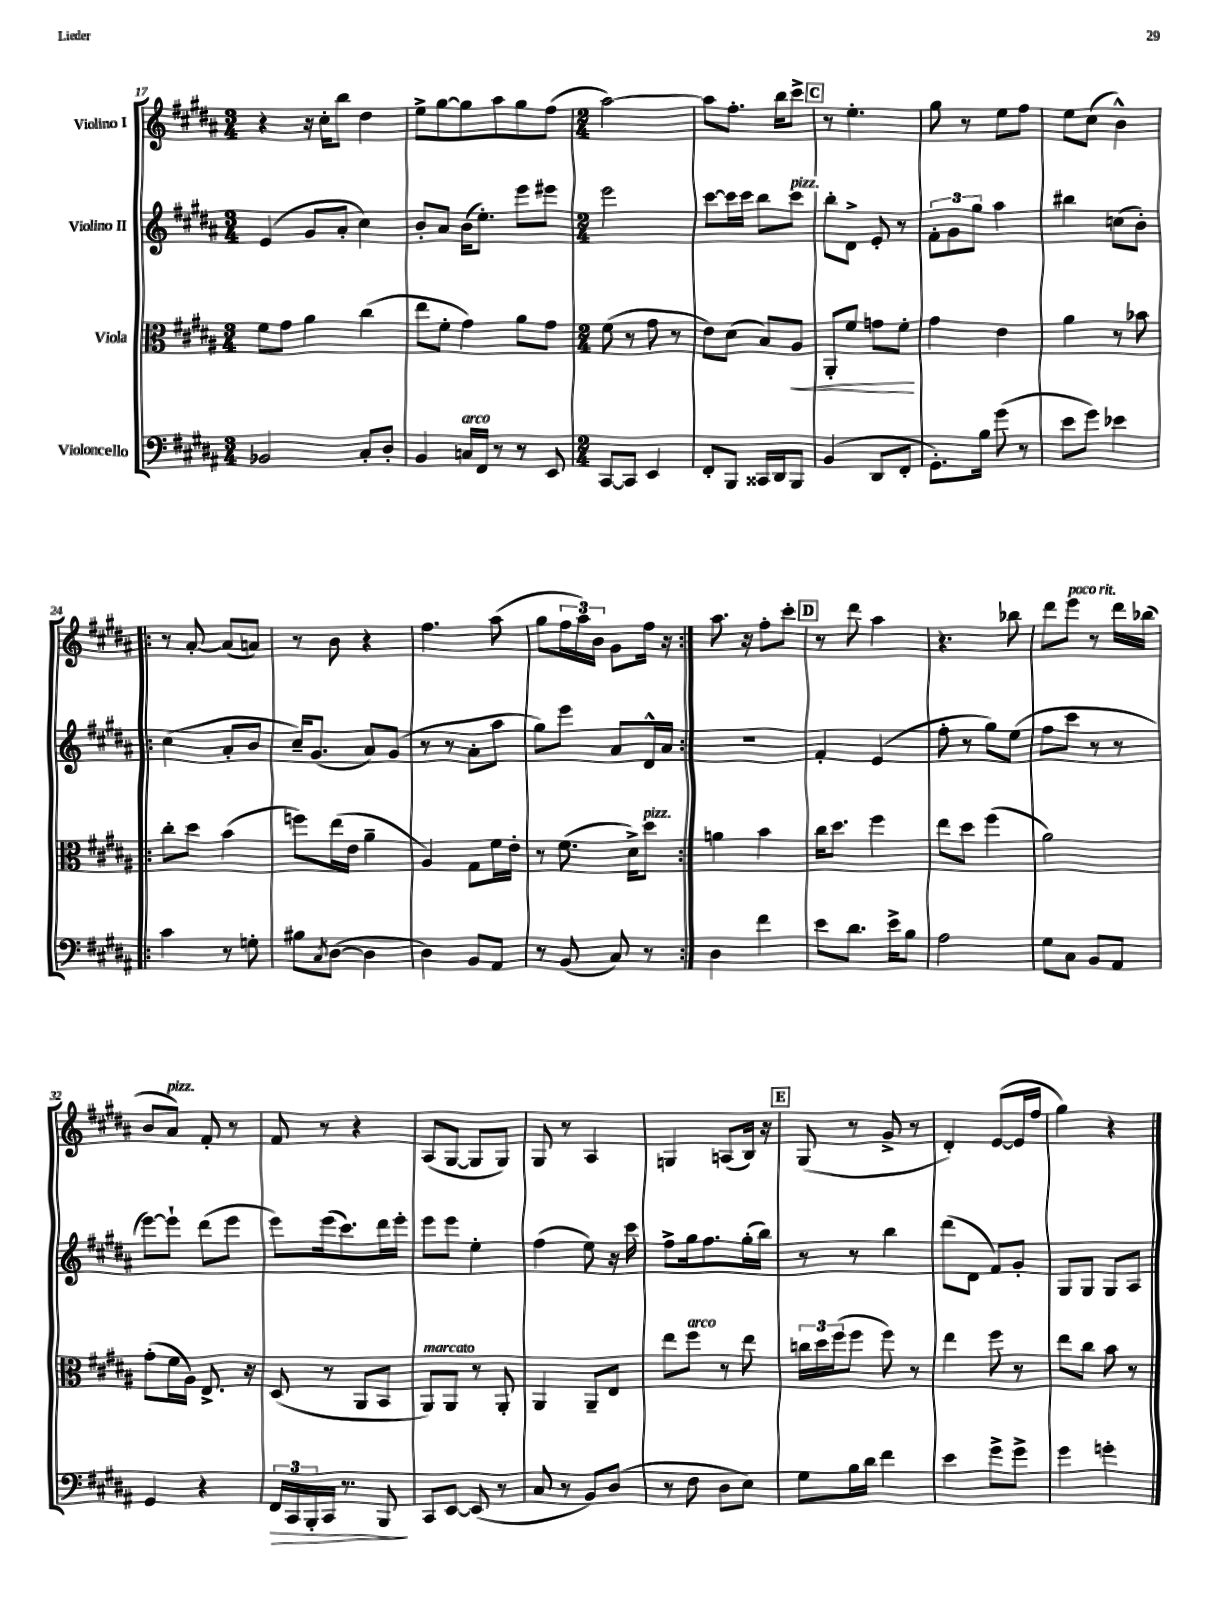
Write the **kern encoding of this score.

**kern	**kern	**kern	**kern
*staff4	*staff3	*staff2	*staff1
*clefF4	*clefC3	*clefG2	*clefG2
*k[f#c#g#d#a#]	*k[f#c#g#d#a#]	*k[f#c#g#d#a#]	*k[f#c#g#d#a#]
*M3/4	*M3/4	*M3/4	*M3/4
2BB-/	8f#\L	(4e/	4r
.	8g#\J	.	.
.	4a#\	8g#/L	16r
.	.	.	16cc#'\LK
.	.	8a#'/J	8bb\J
8C#'/L	(4cc#\	4cc#\)	4dd#\
8D#'/J	.	.	.
=	=	=	=
4BB/	8ee\L	8b'/L	8ee^\L
.	8f#'\J	8a#/J	[8gg#\
16C/LL	4g#\)	(16b\LK	8gg#\]
16FF#/JJ	.	8.ee'\J)	.
8r	.	.	8aa#\
8r	8a#\L	8eee\L	8gg#\
8EE/	8g#\J	8eee#\J	(8ff#\J
=	=	=	=
*M2/4	*M2/4	*M2/4	*M2/4
[8CC#/L	(8f#\	2eee\	[2aa#\)
8CC#/]J	8r	.	.
4EE/	8g#\	.	.
.	8r	.	.
=	=	=	=
8FF#'/L	8e\L)	[8ccc#\L	8aa#\]L
8BBB/J	(8d#\J	16ccc#\]L	8.ff#'\J
.	.	16ccc#\JJ	.
16CC##/LL	8B/L)	8bb\L	.
16DD#/J	.	.	16bb\LK
8BBB/J	8A#/J	8ccc#\J	8ccc#^\J
=	=	=	=
(4BB/	8AA#'/L	8bb'\L	8r
.	8f#/J	8d#^\J	4.ee'\
8DD#/L	8g\L	8e'/	.
8FF#'/J	8f#'\J	8r	.
=	=	=	=
8.GG#'\L)	4g#\	12f#'\L	8gg#\
.	.	12g#\	.
.	.	.	8r
.	.	12gg#\J	.
16B\Jk	.	.	.
(8g#\	4e\	4aa#\	8ee\L
8r	.	.	8ff#\J
=	=	=	=
8e\L	4a#\	4bb#\	8ee\L
8g#\J)	.	.	(8cc#\J
4e-\	8r	(8cc\L	4b^^\)
.	8b-\	8b'\J)	.
=!|:	=!|:	=!|:	=!|:
4c#\	8cc#'\L	(4cc#\	8r
.	8dd#\J	.	[8a#'/
8r	(4b\	8a#'/L	(8a#/]L
8G'\	.	8b/J	8a/J)
=	=	=	=
8B#\L	8ff\L)	16cc#~/LK)	8r
.	.	(8.g#/J	.
8qC#/	.	.	.
([8D#\J	(16ee\L	.	8b\
.	16e\JJ	.	.
4D#\]	4a#~\	8a#/L)	4r
.	.	(8g#/J	.
=	=	=	=
4D#\)	4A#/)	8r	4.ff#\
.	.	8r	.
8BB/L	8G#\L	8a#'\L	.
8AA#/J	16f#\L	8aa#\J	(8aa#\
.	16e'\JJ	.	.
=	=	=	=
8r	8r	8gg#\L)	8gg#\L
(8BB/	(8.f#\	8eee\J	24ff#\L
.	.	.	24aa#\)
.	.	.	24b\JJ
8C#/)	.	8a#/L	8g#\L
.	16d#^\LK)	.	.
8r	8dd#\J	16d#^^/L	16ff#\Jk
.	.	16a#/JJ	16r
=:|!	=:|!	=:|!	=:|!
4D#\	4a\	2r	8.aa#\
.	.	.	16r
4f#\	4b\	.	8ff#'\L
.	.	.	8ccc#'\J
=	=	=	=
8e\L	16cc#\LK	4f#'/	8r
.	8.dd#\J	.	.
8.d#\J	.	.	8ddd#\
.	4ff#\	(4e/	4aa#\
16e^\LK	.	.	.
8B\J	.	.	.
=	=	=	=
2A#\	8ee\L	8ff#'\	4.r
.	8dd#\J	8r	.
.	(4ff#\	8gg#\L)	.
.	.	(8ee\J	8bb-\
=	=	=	=
8G#\L	2a#\)	8ff#\L	8ddd#\L
8C#\J	.	8ccc#\J	8eee\J
8BB/L	.	8r	8r
8AA#/J	.	8r	16ddd#\LL
.	.	.	(16bb-\JJ
=	=	=	=
4GG#/	(8g#'\L	[8eee\L)	8b/L
.	16f#\L	8eee`\]J	8a#/J)
.	16A#\JJ)	.	.
4r	8.E^/	(8ddd#\L	8f#'/
.	.	8eee\J	8r
.	16r	.	.
=	=	=	=
24FF#/LL	(8D#/	8eee\L)	8f#/
24CC#/	.	.	.
24BBB'/	.	.	.
16CC#/JJ	8r	(16eee\k	8r
8.r	.	8.ccc#\)	.
.	8AA#/L	.	4r
8BBB/	8BB/J	16ddd#\L	.
.	.	16eee'\JJ	.
=	=	=	=
8CC#/L	8AA#/L)	8eee\L	(8A#/L
[8EE/J	8AA#/J	8eee\J	[8G#/J
(8EE/]	8r	4ee'\	8G#/]L
8r	8AA#'/	.	8G#/J)
=	=	=	=
8C#/	4AA#/	(4ff#\	8G#/
8r	.	.	8r
8BB/L)	8AA#~/L	8ee\)	4A#/
(8D#/J	8E/J	16r	.
.	.	16ccc#\	.
=	=	=	=
8r	8ee\L	8ff#^\L	4G/
8F#\	8ff#\J	16gg#\k	.
.	.	8.ff#\	.
8D#\L	8r	.	(8A/L
8E\J)	8ee\	(16gg#'\L	16B/Jk)
.	.	16bb\JJ)	16r
=	=	=	=
8G#\L	24cc\LL	8r	(8G#/
.	24dd#\	.	.
.	(24ff#\J	.	.
16B\L	8ff#\J	8r	8r
16d#\JJ	.	.	.
4f#\	8ff#\)	4bb\	8g#^/
.	8r	.	8r
=	=	=	=
4e\	4ee\	(8ddd#\L	4d#'/)
.	.	8d#\J	.
8g#^\L	8ff#\	8f#/L)	([8e/L
8g#^\J	8r	8g#'/J	16e/]L
.	.	.	16ff#/JJ
=	=	=	=
4g#\	8ee\L	8G#/L	4gg#\)
.	8cc#\J	8G#/J	.
4g'\	8b\	8G#/L	4r
.	8r	8A#/J	.
==	==	==	==
*-	*-	*-	*-
